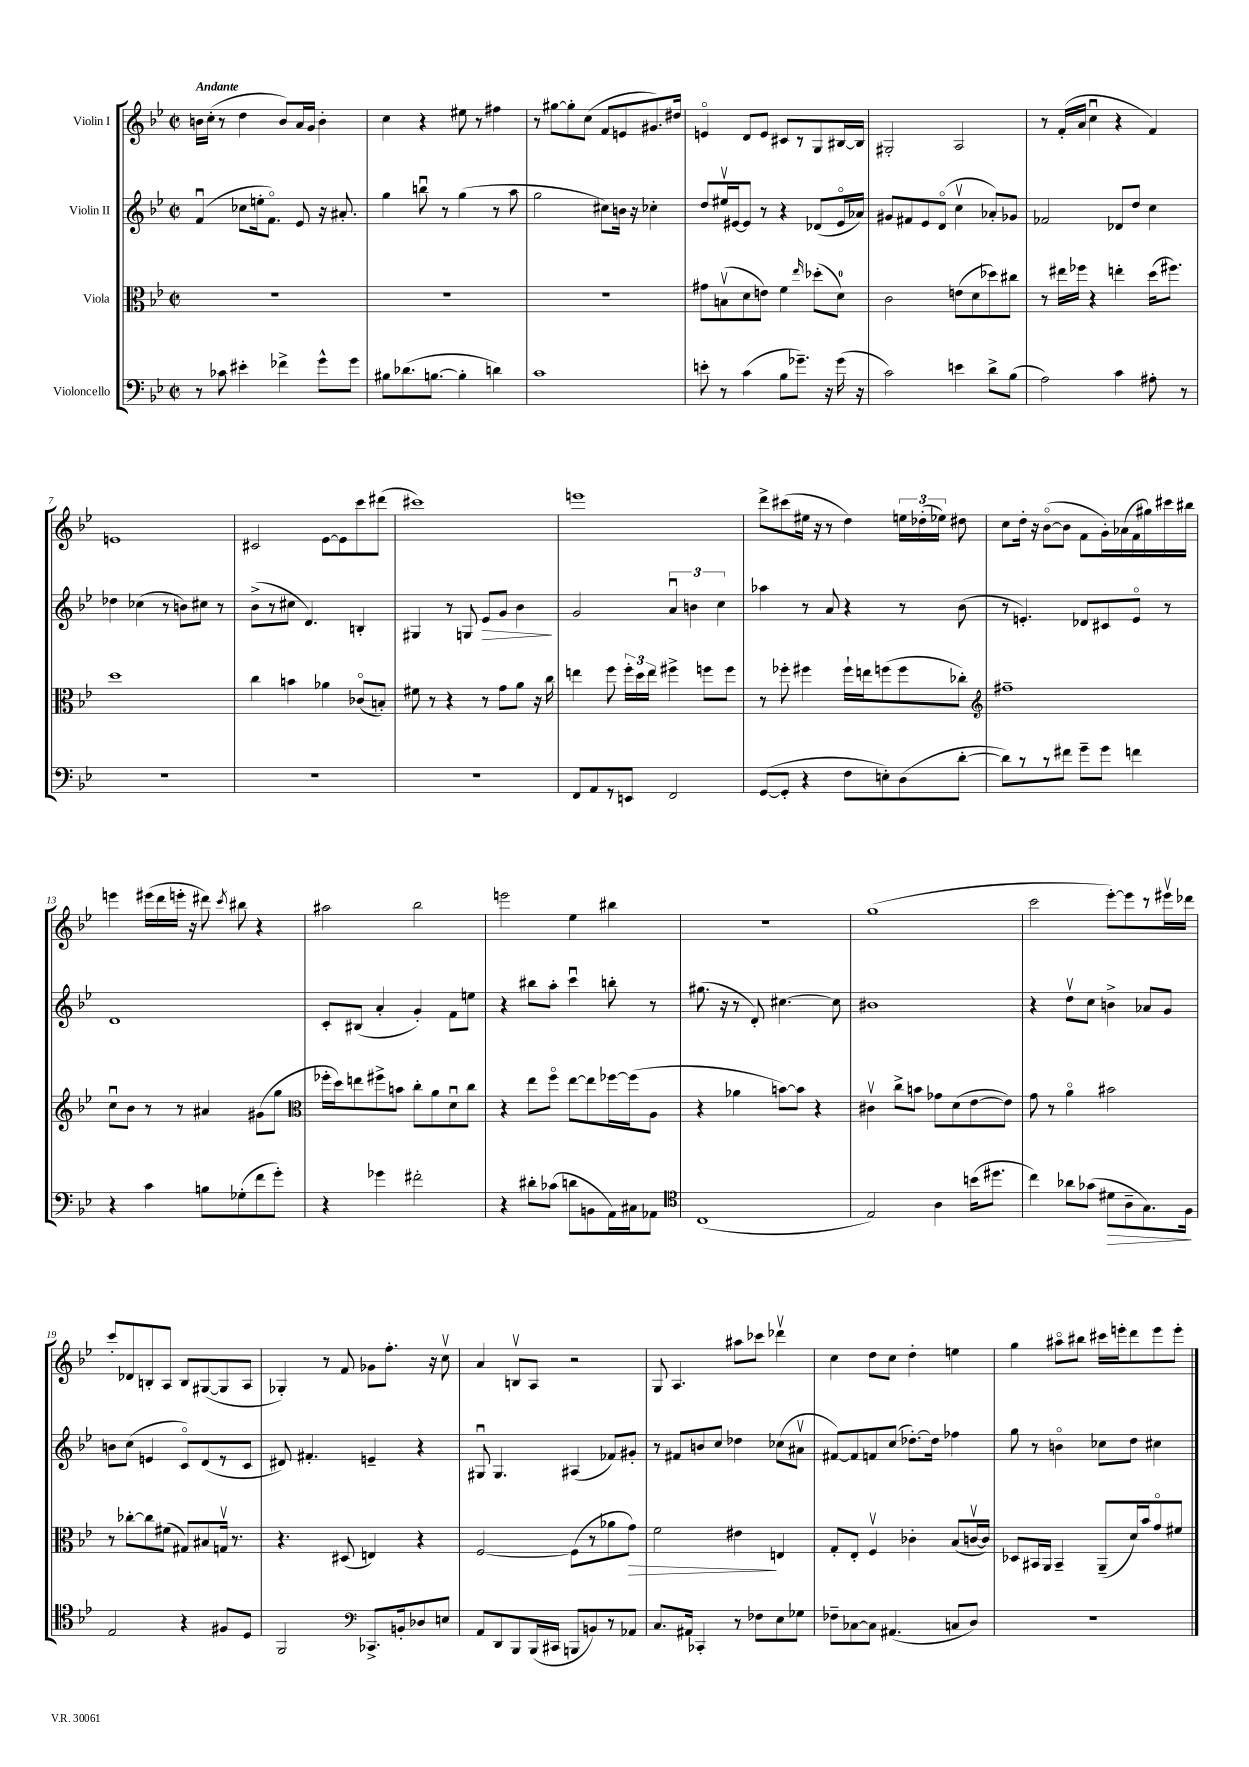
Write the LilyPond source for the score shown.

<<
\new StaffGroup <<
\new Staff = "s0" \with { instrumentName = "Violin I" } {
    \clef treble \key bes \major \defaultTimeSignature \time 2/2 \tempo "Andante"
    \autoBeamOff b'16[ c''16]-.( r8 d''4 b'8[) a'16 g'16] b'4-. |
    c''4 r4 eis''8 r8 fis''4 |
    r8 gis''8[~ gis''8-. c''8]( f'8[ e'8 gis'8.) dis''16] |
    e'4\flageolet d'8[ e'8] cis'8[ r8 g8 bis16~ bis16] |
    gis2-. a2 |
    r8 f'16[-.( a'16] c''4\downbow r4 f'4) |
    e'1 |
    cis'2 ees'8[~ ees'8 c'''8 dis'''8]( |
    cis'''1) |
    e'''1 |
    d'''8[-> cis'''8( eis''16] r16 r8 d''4) \tuplet 3/2 { e''16[ des''16-.( ees''16]) } dis''8 |
    c''8[ d''16]-. r16 bes'8[~\flageolet( bes'8] f'8[ g'16-.) aes'16( f'16 gis''16) cis'''16 bis''16] |
    e'''4 eis'''16[( d'''16 e'''16]-. r16 dis'''8) \acciaccatura { c'''8 } bis''8 r4 |
    ais''2 bes''2 |
    e'''2 ees''4 bis''4 |
    R1 |
    g''1( |
    c'''2 ees'''8[~-.) ees'''8 r8 eis'''16\upbow des'''16] |
    c'''8[-. des'8 b8-. a8] b8[ gis8~( gis8 a8] |
    ges4-.) r8 f'8 ges'8[ f''8.]-. r16 c''8\upbow |
    a'4 b8[\upbow a8] r2 |
    g8 a4. ais''8[ ces'''8] des'''4\upbow |
    c''4 d''8[ c''8] d''4-. e''4 |
    g''4 ais''8[\flageolet bis''8] cis'''16[ e'''16-. d'''8 e'''8 e'''8]-. \bar "|." |
}
\new Staff = "s1" \with { instrumentName = "Violin II" } {
    \clef treble \key bes \major \defaultTimeSignature \time 2/2
    \autoBeamOff f'4\downbow( ces''8[ e''16-. f'8.]\flageolet) ees'8 r16 ais'8.-. |
    g''4 b''8\downbow r8 g''4( r8 a''8 |
    g''2 cis''8[) b'16] r16 ces''4-. |
    d''8[ eis''16\upbow eis'16~ eis'8] r8 r4 des'8[( eis'16\flageolet aes'16]) |
    gis'8[ fis'8 ees'8 d'8]\flageolet( c''4\upbow aes'8[-.) ges'8] |
    fes'2 des'8[ d''8] c''4 |
    des''4 ces''4( r8 b'8[) cis''8] r8 |
    bes'8[->( r8 cis''8] d'4.) b4-. |
    gis4 r8 g8 ees'8[\> g'8] bes'4\! |
    g'2 \tuplet 3/2 { a'4\downbow b'4 c''4 } |
    aes''4 r8 a'8 r4 r8 bes'8( |
    r8 e'4.-.) des'8[ cis'8 e'8]\flageolet r8 |
    d'1 |
    c'8[-. bis8]( a'4-. g'4-.) f'8[ e''8] |
    r4 bis''8[ a''8]-. c'''4\downbow b''8-. r8 |
    gis''8.( r16 r8 d'8-.) cis''4.~ cis''8 |
    bis'1 |
    r4 d''8[\upbow c''8] b'4-> aes'8[ g'8] |
    b'8[ c''8]( e'4 c'8[\flageolet) d'8( r8 c'8] |
    dis'8) fis'4.-. e'4-- r4 |
    gis8\downbow gis4. ais4( fes'8[) gis'8]-. |
    r8 fis'8[ b'8 c''8] des''4 ces''8[( ais'8]\upbow |
    fis'8[~) fis'8 f'8 c''8]( des''8.[~-.) des''16] fes''4 |
    g''8 r8 b'4\flageolet ces''8[ d''8] cis''4 \bar "|." |
}
\new Staff = "s2" \with { instrumentName = "Viola" } {
    \clef alto \key bes \major \defaultTimeSignature \time 2/2
    \autoBeamOff R1 |
    R1 |
    R1 |
    gis'8[ b8\upbow( d'8 e'8]) f'4 \grace { ees''16 } des''8[-.( d'8]-0) |
    c'2 e'8[( d'8 des''8) cis''8] |
    r8 eis''16[ fes''16] r4 e''4-. d''16[( fis''8.]) |
    d''1 |
    c''4 b'4 aes'4 ces'8[\flageolet( b8]-.) |
    fis'8 r8 r4 r8 g'8[ a'8] r16 c''16 |
    e''4 f''8 \tuplet 3/2 { f''16[-. d''16 e''16] } fis''4-> f''8[ f''8] |
    r8 fes''8-. fis''4 fis''16[-! e''16 f''8( f''8 ces''8]-.) |
    \clef treble fis''1-- |
    c''8[\downbow bes'8] r8 r8 ais'4 gis'8[( g''8] |
    \clef alto fes''16[-. d''16) e''8 fis''8-> b'8] c''8[-. a'8 d'8\downbow c''8] |
    r4 ees''8[ f''8]\flageolet ees''8[~ ees''8 fes''16~ fes''16( a8] |
    r4 aes'4 b'8[~) b'8] r4 |
    cis'4\upbow c''8[-> b'8] ges'8[ d'8( ees'8~ ees'8]) |
    g'8 r8 a'4\flageolet bis'2 |
    r8 ces''8[~-. ces''8 fis'8]( gis8[) bis8 g16]\upbow r8. |
    r4. dis8( e4) r4 |
    f2~ f8[( r8 aes'8 g'8]\>) |
    f'2 eis'4\! e4 |
    g8[-. ees8]-. f4\upbow ces'4-. bes8[( c'16~\upbow c'16]) |
    des8[ bis,16 a,16] bis,4-- a,8[--( d'16) bes'16 g'8\flageolet fis'8] \bar "|." |
}
\new Staff = "s3" \with { instrumentName = "Violoncello" } {
    \clef bass \key bes \major \defaultTimeSignature \time 2/2
    \autoBeamOff r8 ces'8 eis'4-. fes'4-> g'8[-^ g'8] |
    bis8[ des'8.( b8.]~ b4-. d'4) |
    c'1 |
    e'8-. r8 c'4( bes8[ ges'8.]--) r16 ges'16( r16 |
    c'2) e'4 d'8[-> bes8]( |
    a2) c'4 ais8-. r8 |
    R1 |
    R1 |
    R1 |
    f,8[ a,8 r8 e,8] f,2 |
    g,8[~( g,8]-. r4 f8[ e8-.) d8( d'8]~-. |
    d'8[) r8 r8 fis'8] g'8[-- g'8] f'4 |
    r4 c'4 b8[ ges8-.( f'8 g'8]-.) |
    r4 ges'4 fis'2-. |
    r4 dis'8[-. ces'8]( d'8[ b,8 a,16) cis16 aes,8] |
    \clef tenor c1( |
    ees2) a4 b'16[( dis''8.] |
    c''4) aes'8[ ges'8]( dis'8[\> a8-- g8.) f16]\! |
    ees2 r4 fis8[ d8] |
    f,2 \clef bass ces,8.[-> b,16-. des8 e8] |
    a,8[ d,8 bes,,8 bes,,16( cis,16] b,,8[ b,8) r8 aes,8] |
    c8.[ ais,16] ces,4-. r8 fes8[ ees8 ges8] |
    fes8[-- ces8~ ces8] ais,4.( c8[ d8]) |
    R1 \bar "|." |
}
>>
>>
